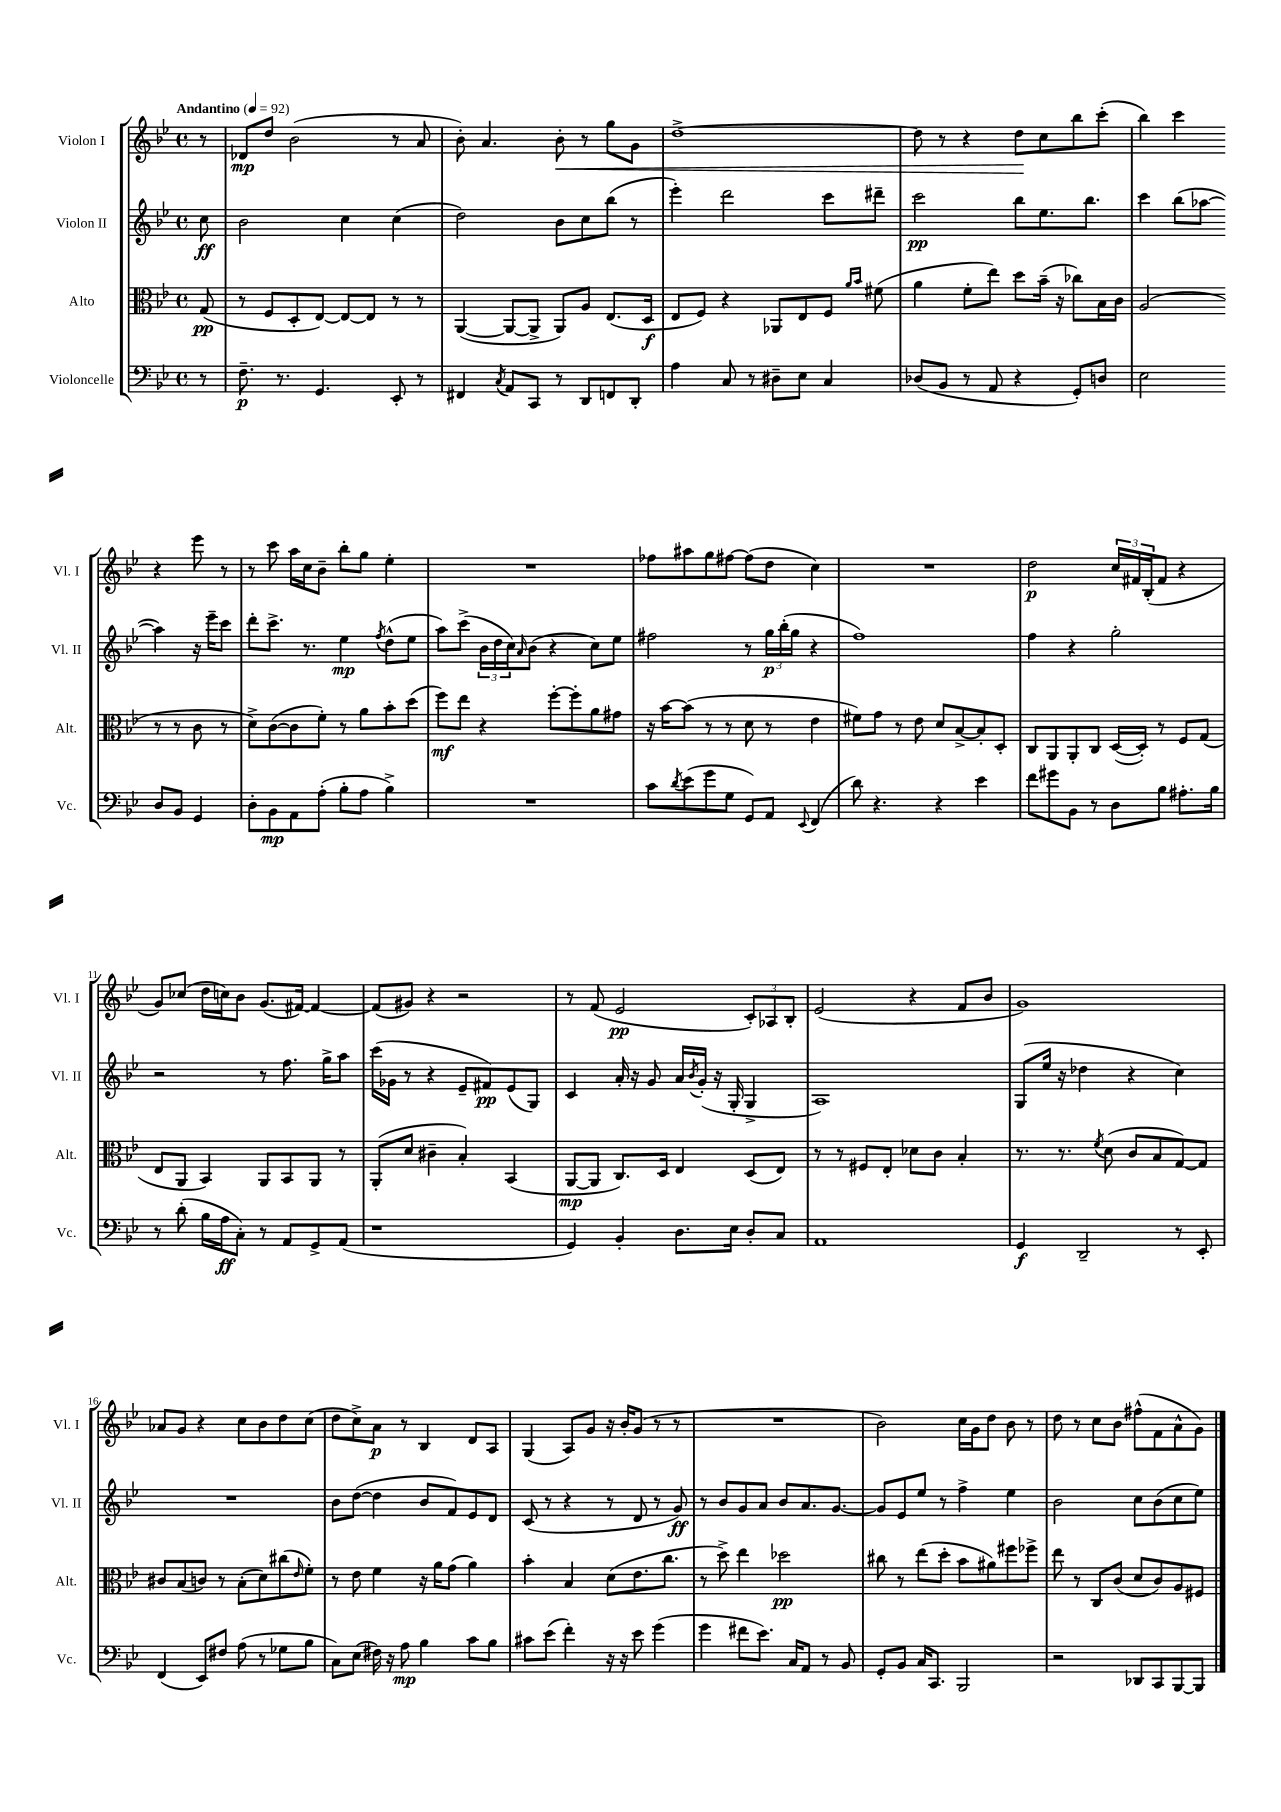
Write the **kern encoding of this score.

**kern	**dynam	**kern	**dynam	**kern	**dynam	**kern	**dynam
*part4	*part4	*part3	*part3	*part2	*part2	*part1	*part1
*staff4	*staff4	*staff3	*staff3	*staff2	*staff2	*staff1	*staff1
*I"Violoncelle	*	*I"Alto	*	*I"Violon II	*	*I"Violon I	*
*I'Vc.	*	*I'Alt.	*	*I'Vl. II	*	*I'Vl. I	*
*clefF4	*	*clefC3	*	*clefG2	*	*clefG2	*
*k[b-e-]	*	*k[b-e-]	*	*k[b-e-]	*	*k[b-e-]	*
*M4/4	*	*M4/4	*	*M4/4	*	*M4/4	*
*met(c)	*	*met(c)	*	*met(c)	*	*met(c)	*
*MM92	*	*MM92	*	*MM92	*	*MM92	*
=	=	=	=	=	=	=	=
!	!	!	!	!	!	!LO:TX:a:B:t=Andantino	!
8r	.	(8G/	pp	8cc\	ff	8r	.
=1	=1	=1	=1	=1	=1	=1	=1
8.F~\	p	8r	.	2b-\	.	8d-X/L	mp
.	.	8F/L	.	.	.	8dd/J	.
8.r	.	.	.	.	.	.	.
.	.	8D'/	.	.	.	(2b-\	.
4.GG/	.	[8E-/J)	.	.	.	.	.
.	.	8E-/L_	.	4cc\	.	.	.
.	.	8E-/J]	.	.	.	.	.
8EE-'/	.	8r	.	(4cc\	.	8r	.
8r	.	8r	.	.	.	8a/	.
=2	=2	=2	=2	=2	=2	=2	=2
4FF#X/	.	([4AA/	.	2dd\)	.	8b-'\)	.
.	.	.	.	.	.	4.a/	.
8qC/	.	.	.	.	.	.	.
8AA/L	.	8AA/L_	.	.	.	.	.
8CC/J	.	8AA^/J]	.	.	.	.	.
!	!	!	!	!	!	!	!LO:HP:b
8r	.	8AA/L)	.	8b-\L	.	8b-'\	<
8DD/L	.	8A/J	.	8cc\	.	8r	.
8FFn/	.	(8.E-/L	.	(8bb-\J	.	8gg\L	.
8DD'/J	.	.	.	8r	.	8g\J	.
.	.	16D/Jk	f	.	.	.	.
=3	=3	=3	=3	=3	=3	=3	=3
4A\	.	8E-/L	.	4eee-'\)	.	[1dd^	.
.	.	8F/J)	.	.	.	.	.
8C/	.	4r	.	2ddd\	.	.	.
8r	.	.	.	.	.	.	.
8D#X~\L	.	8AA-X/L	.	.	.	.	.
8E-\J	.	8E-/	.	.	.	.	.
4C/	.	8F/J	.	8ccc\L	.	.	.
.	.	16qqa/LL	.	.	.	.	.
.	.	16qqb-/JJ	.	.	.	.	.
.	.	(8f#X\	.	8ddd#X~\J	.	.	.
=4	=4	=4	=4	=4	=4	=4	=4
(8D-X/L	.	4a\	.	2ccc\	pp	8dd\]	.
8BB-/J	.	.	.	.	.	8r	.
8r	.	8f'\L	.	.	.	4r	.
8AA/	.	8ee-\J)	.	.	.	.	.
4r	.	8dd\L	.	8bb-\L	.	8dd\L	.
.	.	(16b-~\Jk	.	8.ee-\	.	8cc\	[
.	.	16r	.	.	.	.	.
8GG'/L)	.	8cc-X\L)	.	.	.	8bb-\	.
.	.	.	.	8.bb-\J	.	.	.
8Dn/J	.	16B-\L	.	.	.	(8ccc'\J	.
.	.	16c\JJ	.	.	.	.	.
=5	=5	=5	=5	=5	=5	=5	=5
2E-\	.	(2A/	.	4ccc\	.	4bb-\)	.
.	.	.	.	(8bb-\L	.	4ccc\	.
.	.	.	.	[8aa-X\J	.	.	.
8D/L	.	8r	.	4aa-\])	.	4r	.
8BB-/J	.	8r	.	.	.	.	.
4GG/	.	8c\	.	16r	.	8eee-\	.
.	.	.	.	16eee-~\KL	.	.	.
.	.	8r	.	8ccc\J	.	8r	.
!!LO:LB:g=z
=6	=6	=6	=6	=6	=6	=6	=6
8D'\L	.	8d^\L)	.	8ddd'\L	.	8r	.
8BB-\	mp	([8c\	.	8.ccc^\J	.	8ccc\	.
8AA\	.	8c\]	.	.	.	16aa\LL	.
.	.	.	.	8.r	.	16cc\J	.
(8A'\J	.	8f'\J)	.	.	.	8b-~\J	.
8B-'\L	.	8r	.	4ee-\	mp	8bb-'\L	.
8A\J	.	8a\L	.	.	.	8gg\J	.
.	.	.	.	8qff/	.	.	.
4B-^\)	.	8b-'\	.	(8dd^^\L	.	4ee-'\	.
.	.	(8dd\J	.	8ee-\J	.	.	.
=7	=7	=7	=7	=7	=7	=7	=7
1r	.	8ff\L)	mf	8aa\L)	.	1r	.
.	.	8ee-\J	.	(8ccc^\J	.	.	.
.	.	4r	.	24b-\LL	.	.	.
.	.	.	.	24dd\	.	.	.
.	.	.	.	24cc\J)	.	.	.
.	.	.	.	16qqa/	.	.	.
.	.	.	.	(8b-\J	.	.	.
.	.	[8ff'\L	.	4r	.	.	.
.	.	8ff'\]	.	.	.	.	.
.	.	8a\	.	8cc\L)	.	.	.
.	.	8g#X\J	.	8ee-\J	.	.	.
=8	=8	=8	=8	=8	=8	=8	=8
8c\L	.	16r	.	2ff#X\	.	8ff-X\L	.
.	.	[16b-\KL	.	.	.	.	.
8qd/	.	.	.	.	.	.	.
(8e-\	.	(8b-\J]	.	.	.	8aa#X\	.
8g\	.	8r	.	.	.	8gg\	.
8G\J	.	8r	.	.	.	[8ff#X\J	.
8GG/L)	.	8d\	.	8r	.	(8ff#\L]	.
8AA/J	.	8r	.	24gg\LL	p	8dd\J	.
.	.	.	.	(24bb-'\	.	.	.
.	.	.	.	24gg\JJ	.	.	.
8qqEE-/	.	.	.	.	.	.	.
(4FF/	.	4e-\	.	4r	.	4cc\)	.
=9	=9	=9	=9	=9	=9	=9	=9
8d\)	.	8f#X\L)	.	1ff)	.	1r	.
4.r	.	8g\J	.	.	.	.	.
.	.	8r	.	.	.	.	.
.	.	8e-\	.	.	.	.	.
4r	.	8d/L	.	.	.	.	.
.	.	[8B-^/	.	.	.	.	.
4e-\	.	8B-'/]	.	.	.	.	.
.	.	8D'/J	.	.	.	.	.
=10	=10	=10	=10	=10	=10	=10	=10
8f\L	.	8C/L	.	4ff\	.	2dd\	p
8g#X\	.	8AA/	.	.	.	.	.
8BB-\J	.	8AA'/	.	4r	.	.	.
8r	.	8C/J	.	.	.	.	.
8D\L	.	([16D/LL	.	2gg'\	.	24cc/LL	.
.	.	.	.	.	.	24f#X/	.
.	.	16D'/JJ])	.	.	.	.	.
.	.	.	.	.	.	(24B-'/J	.
8B-\J	.	8r	.	.	.	8f#/J	.
8.A#X'\L	.	8F/L	.	.	.	4r	.
.	.	(8G/J	.	.	.	.	.
16B-\Jk	.	.	.	.	.	.	.
!!LO:LB:g=z
=11	=11	=11	=11	=11	=11	=11	=11
8r	.	8E-/L	.	2r	.	8g/L)	.
(8d'\	.	8AA/J	.	.	.	(8cc-X/J	.
16B-\LL	.	4BB-/)	.	.	.	16dd\LL	.
16A\J	ff	.	.	.	.	16ccn\J)	.
8C'\J)	.	.	.	.	.	8b-\J	.
8r	.	8AA/L	.	8r	.	(8.g/L	.
8AA/L	.	8BB-/	.	8.ff\	.	.	.
.	.	.	.	.	.	[16f#X/Jk)	.
8GG^/	.	8AA/J	.	.	.	4f#/_	.
.	.	.	.	16gg^\KL	.	.	.
(8AA/J	.	8r	.	8aa\J	.	.	.
=12	=12	=12	=12	=12	=12	=12	=12
1r	.	(8AA'/L	.	(16ccc\LL	.	(8f#/L]	.
.	.	.	.	16g-X\JJ	.	.	.
.	.	8d/J	.	8r	.	8g#X/J)	.
.	.	4c#X~\	.	4r	.	4r	.
.	.	4B-'/)	.	8e-~/L	.	2r	.
.	.	.	.	8f#X/)	pp	.	.
.	.	(4BB-/	.	(8e-/	.	.	.
.	.	.	.	8G/J)	.	.	.
=13	=13	=13	=13	=13	=13	=13	=13
4GG/)	.	[8AA/L	mp	4c/	.	8r	.
.	.	8AA/J]	.	.	.	(8f/	.
4BB-'/	.	8.C/L)	.	16a'/	.	2e-/	pp
.	.	.	.	16r	.	.	.
.	.	.	.	8g/	.	.	.
.	.	16D/Jk	.	.	.	.	.
8.D\L	.	4E-/	.	16a/LL	.	.	.
.	.	.	.	8qb-/	.	.	.
.	.	.	.	(16g'/JJ	.	.	.
.	.	.	.	16r	.	.	.
16E-\Jk	.	.	.	16G'/	.	.	.
8D'/L	.	(8D/L	.	4G^/	.	12c'/L)	.
.	.	.	.	.	.	12A-X/	.
8C/J	.	8E-/J)	.	.	.	.	.
.	.	.	.	.	.	12B-'/J	.
=14	=14	=14	=14	=14	=14	=14	=14
1AA	.	8r	.	1A)	.	(2e-/	.
.	.	8r	.	.	.	.	.
.	.	8F#X/L	.	.	.	.	.
.	.	8E-'/J	.	.	.	.	.
.	.	8d-X\L	.	.	.	4r	.
.	.	8c\J	.	.	.	.	.
.	.	4B-'/	.	.	.	8f/L	.
.	.	.	.	.	.	8b-/J	.
=15	=15	=15	=15	=15	=15	=15	=15
4GG/	f	8.r	.	(8G/L	.	1g)	.
.	.	.	.	16ee-/Jk	.	.	.
.	.	8.r	.	16r	.	.	.
2DD~/	.	.	.	4dd-X\	.	.	.
.	.	8qf/	.	.	.	.	.
.	.	(8d\	.	.	.	.	.
.	.	8c/L	.	4r	.	.	.
.	.	8B-/	.	.	.	.	.
8r	.	[8G/)	.	4cc\)	.	.	.
8EE-'/	.	8G/J]	.	.	.	.	.
!!LO:LB:g=z
=16	=16	=16	=16	=16	=16	=16	=16
(4FF/	.	8c#X/L	.	1r	.	8a-X/L	.
.	.	(8B-/	.	.	.	8g/J	.
8EE-/L)	.	8cn/J)	.	.	.	4r	.
8F#X/J	.	8r	.	.	.	.	.
(8A\	.	(8B-'\L	.	.	.	8cc\L	.
8r	.	8d\)	.	.	.	8b-\	.
8G-X\L	.	(8cc#X\	.	.	.	8dd\	.
.	.	16qqe-/	.	.	.	.	.
8B-\J	.	8f'\J)	.	.	.	(8cc\J	.
=17	=17	=17	=17	=17	=17	=17	=17
8C\L)	.	8r	.	8b-\L	.	8dd\L	.
(8E-\J	.	8e-\	.	([8dd\J	.	8cc^\)	.
16F#X\)	.	4f\	.	4dd\]	.	8a\J	p
16r	.	.	.	.	.	.	.
8A\	mp	.	.	.	.	8r	.
4B-\	.	16r	.	8b-/L	.	4B-/	.
.	.	16a\KL	.	.	.	.	.
.	.	(8g\J	.	8f/)	.	.	.
8c\L	.	4a\)	.	8e-/	.	8d/L	.
8B-\J	.	.	.	8d/J	.	8A/J	.
=18	=18	=18	=18	=18	=18	=18	=18
8c#X\L	.	4b-'\	.	(8c/	.	(4G/	.
(8e-\J	.	.	.	8r	.	.	.
4f'\)	.	4B-/	.	4r	.	8A/L)	.
.	.	.	.	.	.	8g/J	.
16r	.	(8d\L	.	8r	.	16r	.
16r	.	.	.	.	.	16b-'/KL	.
8e-\	.	8.e-\	.	8d/	.	(8g/J	.
(4g\	.	.	.	8r	.	8r	.
.	.	8.cc\J	.	.	.	.	.
.	.	.	.	8g/)	ff	8r	.
=19	=19	=19	=19	=19	=19	=19	=19
4g\	.	8r	.	8r	.	1r	.
.	.	8dd^\)	.	8b-/L	.	.	.
8f#X\L	.	4ee-\	.	8g/	.	.	.
8.e-\J)	.	.	.	8a/J	.	.	.
.	.	2dd-X\	pp	8b-/L	.	.	.
16C/KL	.	.	.	.	.	.	.
8AA/J	.	.	.	8.a/	.	.	.
8r	.	.	.	.	.	.	.
.	.	.	.	[8.g/J	.	.	.
8BB-/	.	.	.	.	.	.	.
=20	=20	=20	=20	=20	=20	=20	=20
8GG'/L	.	8cc#X\	.	8g/L]	.	2b-\)	.
8BB-/J	.	8r	.	8e-/	.	.	.
16C/KL	.	(8ee-\L	.	8ee-/J	.	.	.
8.CC/J	.	.	.	.	.	.	.
.	.	8dd'\J	.	8r	.	.	.
2BBB-/	.	8b-\L	.	4ff^\	.	16cc\LL	.
.	.	.	.	.	.	16g\J	.
.	.	8a#X\)	.	.	.	8dd\J	.
.	.	8ff#X\	.	4ee-\	.	8b-\	.
.	.	8ff-X^\J	.	.	.	8r	.
=21	=21	=21	=21	=21	=21	=21	=21
2r	.	8ee-\	.	2b-\	.	8dd\	.
.	.	8r	.	.	.	8r	.
.	.	8C/L	.	.	.	8cc\L	.
.	.	(8c/J	.	.	.	8b-\J	.
8DD-X/L	.	8d/L	.	8cc\L	.	(8ff#X^^\L	.
8CC/	.	8c/)	.	(8b-\	.	8f\	.
[8BBB-/	.	8A/	.	8cc\	.	8a^^\	.
8BBB-/J]	.	8F#X/J	.	8ee-\J)	.	8g\J)	.
==	==	==	==	==	==	==	==
*-	*-	*-	*-	*-	*-	*-	*-
